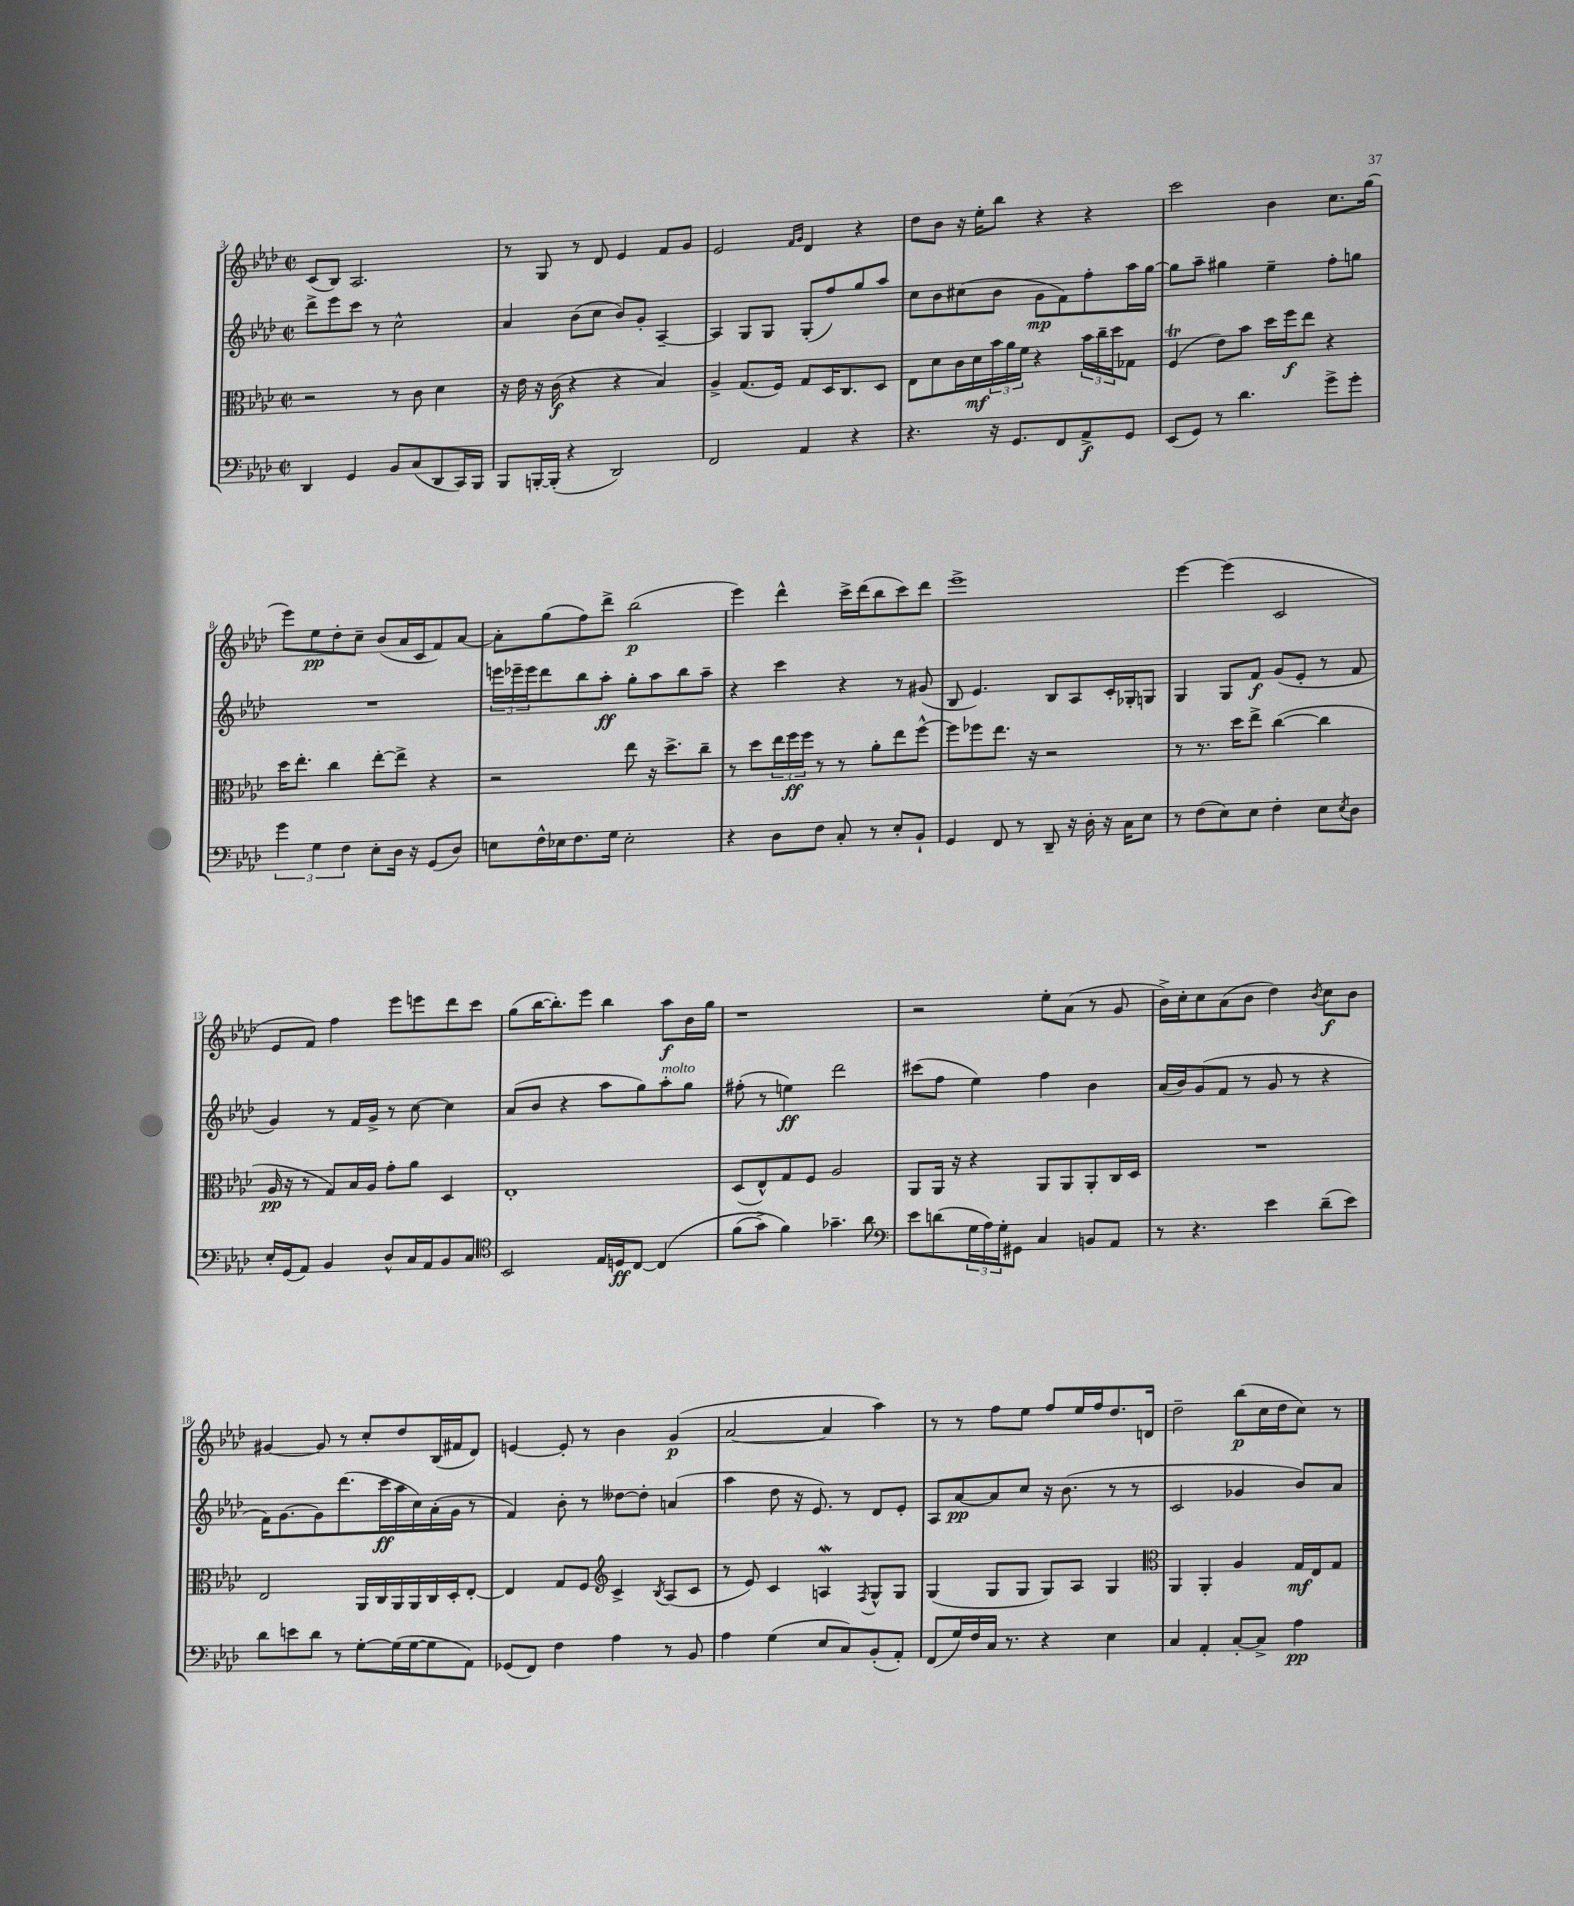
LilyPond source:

<<
\new StaffGroup <<
\new Staff = "s0" {
    \clef treble \key aes \major \defaultTimeSignature \time 2/2
    c'8( bes8) aes2. |
    r8 g8 r8 des'8 ees'4 f'8 g'8 |
    ees'2 \grace { f'16 g'16 } des'4 r4 |
    des''8 bes'8 r16 ees''16-. bes''8 r4 r4 |
    c'''2 bes'4 c''8. g''16( |
    ees'''8) ees''8\pp des''8-. c''8-- bes'8( aes'16 c'16 f'8) aes'8~ |
    aes'8-. g''8( f''8) des'''8-> bes''2\p( |
    ees'''4) des'''4-^ c'''16-> des'''16( bes''8 c'''8) des'''8 |
    ees'''1-> |
    ees'''4~ ees'''4( c'2 |
    ees'8 f'8) f''4 ees'''8 e'''8 des'''8 c'''8 |
    g''8( bes''16~ bes''8.-.) ees'''8 bes''4 aes''8\f bes'16 g''16 |
    r1 |
    r2 ees''8-. aes'8( r8 g'8 |
    bes'16->) c''16-. c''8 aes'8( bes'8 des''4) \acciaccatura { bes'8 } c''8\f bes'8 |
    gis'4~ gis'8 r8 c''8-. des''8 bes16( fis'16 des'8) |
    e'4~ e'8-. r8 bes'4 g'4\p( |
    aes'2~ aes'4 aes''4) |
    r8 r8 f''8 ees''8 f''8 ees''16 f''16 des''8. d'16 |
    des''2-- bes''8\p( c''16 des''16 c''8) r8 \bar "|." |
}
\new Staff = "s1" {
    \clef treble \key aes \major \defaultTimeSignature \time 2/2
    des'''8-> ees'''8 c'''8 r8 c''2-^ |
    aes'4 bes'8( c''8 bes'8) g'8-. aes4~-- |
    aes4 g8 g8 g8-.( f''8) g''8 aes''8 |
    c''8 bes'8 cis''8( bes'8 g'8\mp f'8) f''8-. aes''16 g''16~ |
    g''8 aes''8-- gis''4 ees''4-- f''8-. g''8 |
    R1 |
    \tuplet 3/2 { e'''16 ees'''16-- ees'''16 } des'''8 bes''8 aes''8-.\ff g''8-. aes''8 bes''8 aes''8-- |
    r4 c'''4 r4 r8 gis'8( |
    bes8 ees'4.) bes8 aes8 c'16-. ges16-. g8 |
    g4 g8 f'8\f g'8( ees'8-. r8 f'8 |
    g'4) r8 f'16 g'16-> r8 c''8~ c''4 |
    aes'8( bes'8 r4 aes''8 g''8) aes''8-.^\markup { \italic "molto" } g''8 |
    fis''8-.( r8 e''4\ff) des'''2 |
    cis'''8( f''8 ees''4) f''4 bes'4 |
    aes'16( bes'16) g'8( f'8 r8 g'8 r8 r4 |
    f'16) g'8.~ g'8 des'''8.( c'''16\ff aes''16 c''16) aes'16-.( g'16 r8 |
    f'4) bes'8-. r8 deses''8~ deses''8-. a'4( |
    aes''4 des''8 r16 ees'8.) r8 des'8 ees'8-. |
    aes8 aes'8~\pp aes'8 c''8 r16 bes'8.( r8 r8 |
    c'2 ges'4 bes'8) aes'8 \bar "|." |
}
\new Staff = "s2" {
    \clef alto \key aes \major \defaultTimeSignature \time 2/2
    r2 r8 c'8 des'4 |
    r16 ees'16 r16 c'16\f( r4 r4 bes4) |
    aes4-> g8.( f16) g8 des16 c8. des8 |
    ees8 des'8 c'16 des'16\mf \tuplet 3/2 { bes'16 aes'16 f'16 } r4 \tuplet 3/2 { bes'16 c''16-- des''16 } ges8 |
    f4\trill( ees'8) bes'8 des''16 f''16\f ees''8 r4 |
    des''16 ees''8.-. c''4 ees''8~-. ees''8-> r4 |
    r2 ees''8 r16 des''8.-> c''8-- |
    r8 des''8 \tuplet 3/2 { ees''16 f''16\ff f''16 } r8 r8 aes'8-. ees''8 f''8~-^ |
    f''8 fes''8 ees''8. r16 r2 |
    r8 r8. des''16 ees''8-> c''4~( c''4 |
    aes16\pp r16 r8 g8) bes16 aes16 g'8-. aes'8 des4 |
    ees1-. |
    des8( ees8-^) g8 f8 aes2 |
    aes,8 aes,16 r16 r4 aes,8 aes,8 aes,8-. c16 des16 |
    R1 |
    ees2 aes,16 c16 aes,16 aes,16 c16 des16-. ees8~-. |
    ees4 g8 f8 \clef treble c'4-> \acciaccatura { bes8 } aes8( c'8 |
    r8 ees'8) c'4 a4\mordent \acciaccatura { f8 } g8-^ g8 |
    g4( g8 g8 g8) aes8 g4 |
    \clef alto aes,4 aes,4-. aes4 g16\mf ees16 g8 \bar "|." |
}
\new Staff = "s3" {
    \clef bass \key aes \major \defaultTimeSignature \time 2/2
    des,4 g,4 bes,8 c8( des,8 c,16) bes,,16 |
    bes,,8 b,,16~-. b,,16-.( r4 des,2) |
    f,2 aes,4 r4 |
    r4. r16 g,8. f,8 aes,8->\f g,8 |
    ees,8( g,8) r8 des'4. g'8-> g'8-. |
    \tuplet 3/2 { g'4 g4 f4 } ees8-. des16 r16 g,8( des8) |
    e8 f16-^ ees16 f8. g16 ees2-. |
    r4 des8 f8 c8-. r8 ees8-. bes,8-! |
    g,4 f,8 r8 des,8-- r16 des16-. r16 c16 ees8 |
    r8 f8( ees8) ees8 f4-. ees8 \acciaccatura { ees8 } des8 |
    ees16-. g,16( aes,8) bes,4 des8-^ c16 aes,16 bes,8 c8 |
    \clef tenor bes,2 ees16 d16\ff c8~ c4\( |
    f'8( g'8->) f'4\) ges'4.-- aes'8 |
    \clef bass ees'8 d'8( \tuplet 3/2 { g16 aes16) g16-. } gis,8 c4 b,8 aes,8 |
    r8 r4. ees'4 des'8--( ees'8) |
    des'8 e'8 des'8 r8 g8~-. g16( g16~ g8 aes,8) |
    ges,8( f,8) f4 aes4 r8 bes,8 |
    aes4 g4( ees8 c8) bes,8-.( aes,8-.) |
    f,8( g16) f16 c16 r8. r4 ees4 |
    c4 aes,4-. c8~-. c8-> aes4\pp \bar "|." |
}
>>
>>
\layout { \context { \Score currentBarNumber = #3 } }
